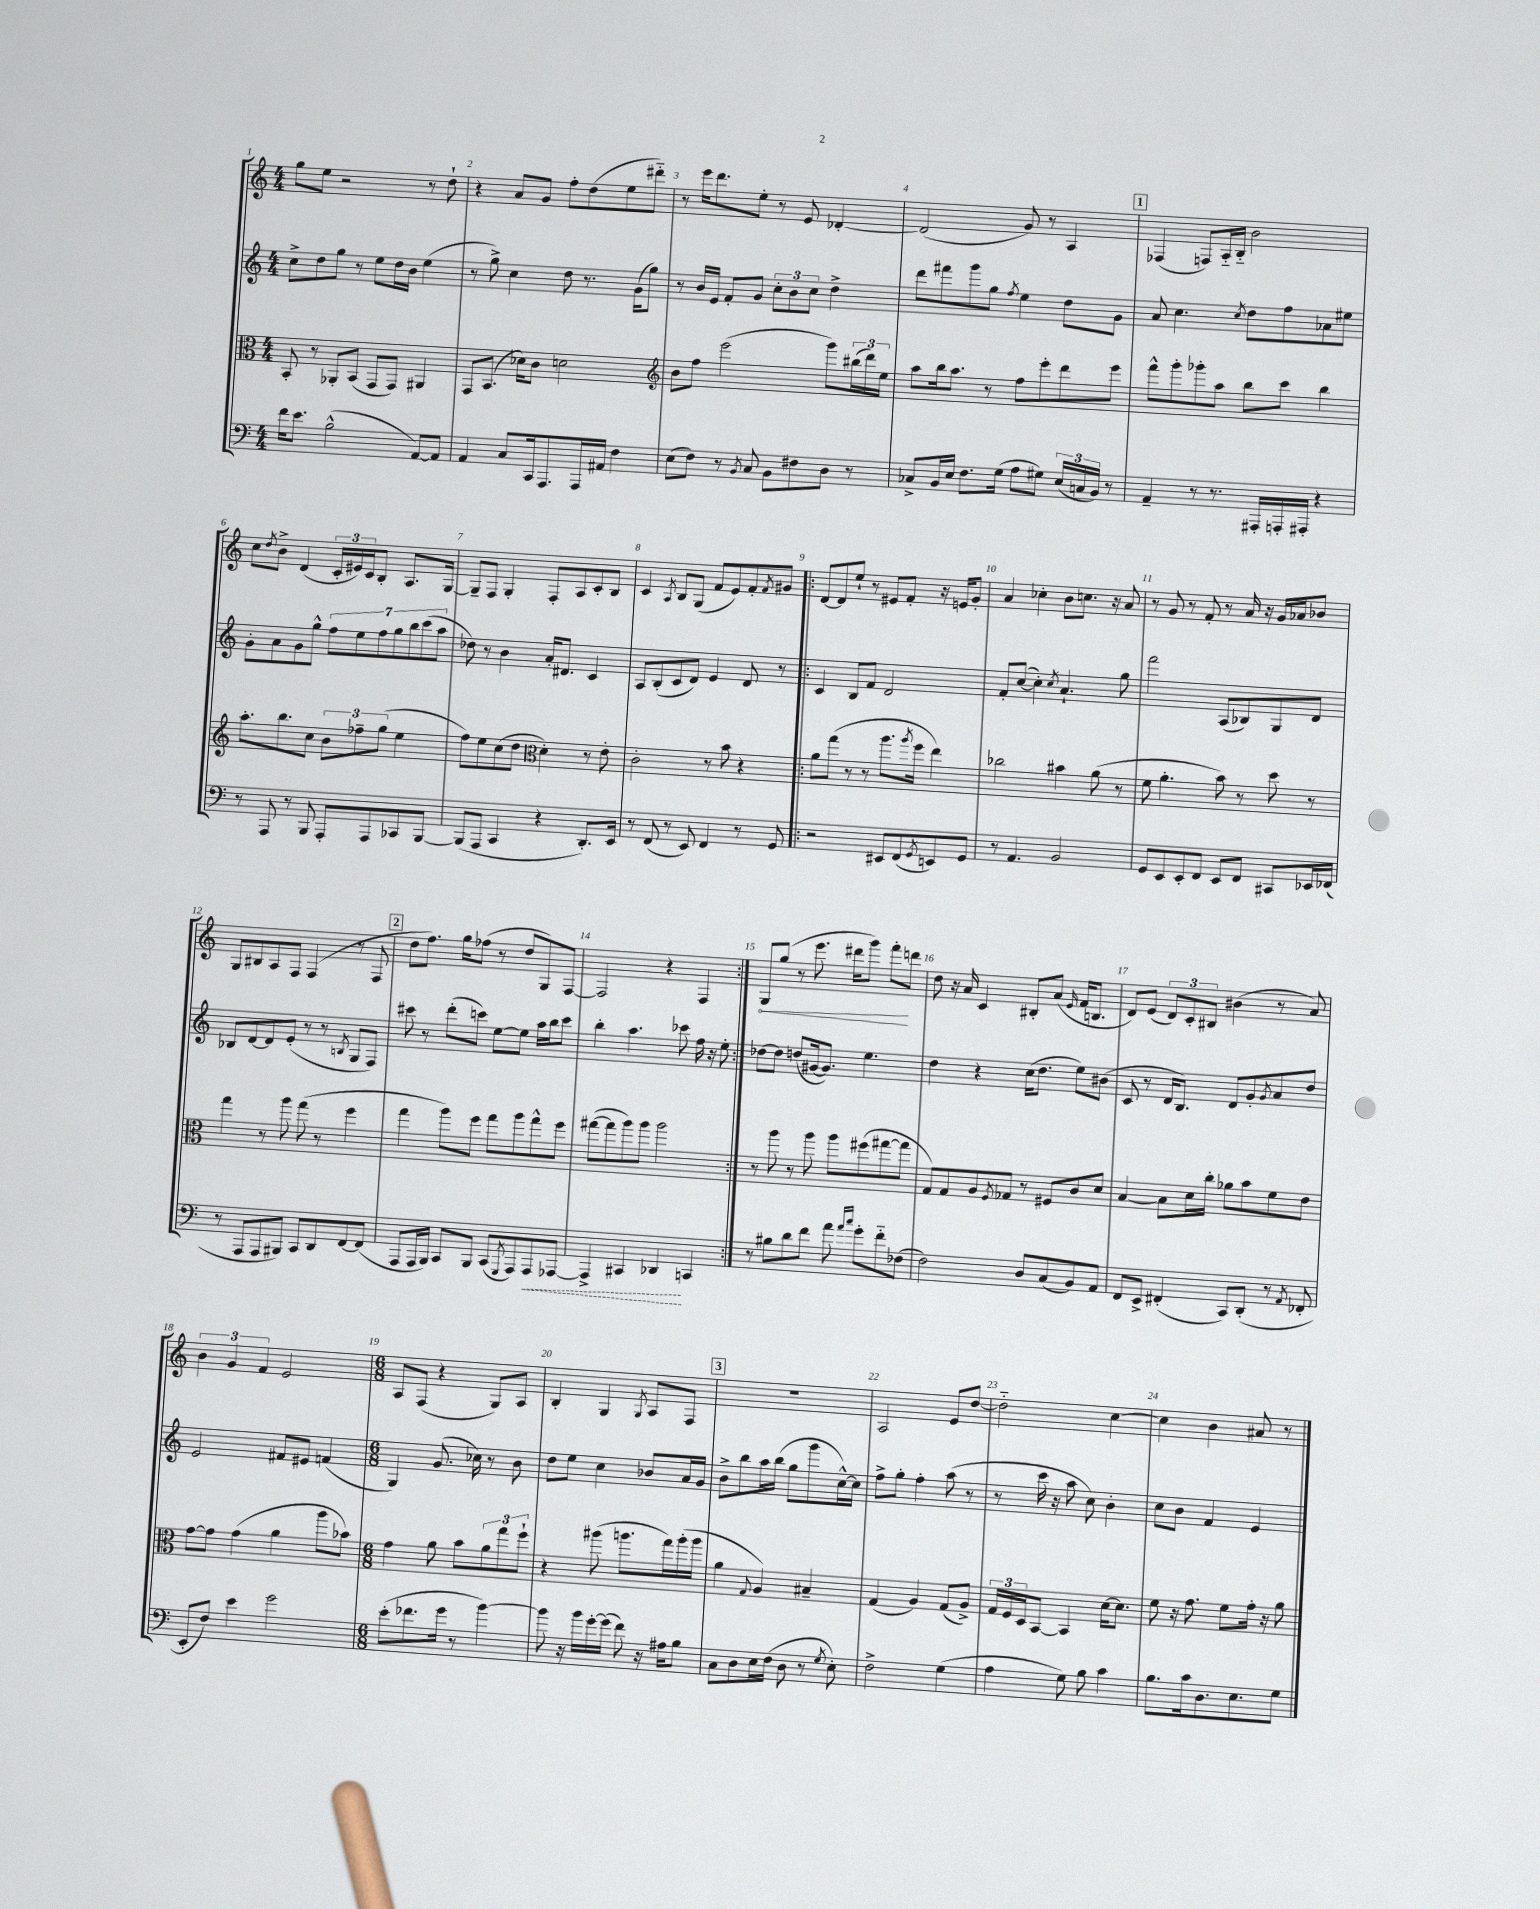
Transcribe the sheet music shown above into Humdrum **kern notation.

**kern	**dynam	**kern	**kern	**kern	**dynam
*part4	*part4	*part3	*part2	*part1	*part1
*staff4	*staff4	*staff3	*staff2	*staff1	*staff1
*clefF4	*	*clefC3	*clefG2	*clefG2	*
*k[]	*	*k[]	*k[]	*k[]	*
*M4/4	*	*M4/4	*M4/4	*M4/4	*
=1	=1	=1	=1	=1	=1
16f\KL	.	8BB'/	8cc^\L	8gg\L	.
8.e\J	.	.	.	.	.
.	.	8r	8dd\	8ee\J	.
(2B^^\	.	8AA-X'/L	8gg\J	2r	.
.	.	(8BB/J	8r	.	.
.	.	8GG/L	8ee\L	.	.
.	.	8GG/J)	16dd\L	.	.
.	.	.	16b\JJ	.	.
[8AA/L)	.	4AA#X/	(4ee\	8r	.
8AA/J]	.	.	.	8dd`\	.
=2	=2	=2	=2	=2	=2
4AA/	.	8GG/L	8r	4r	.
.	.	(8.BB/J	8gg^\)	.	.
8C/L	.	.	4cc\	8a/L	.
.	.	16d-X\KL)	.	.	.
16CC/k	.	8c\J	.	8g/J	.
8.AAA/	.	.	.	.	.
.	.	2dn\	8dd\	8ff'\L	.
16AAA/L	.	.	8.r	(8dd\	.
16AA#X/JJ	.	.	.	.	.
4F\	.	.	.	8ee\	.
.	.	.	(16g\KL	.	.
.	.	.	8gg\J)	8ddd#X\J)	.
=3	=3	=3	=3	=3	=3
*	*	*clefG2	*	*	*
(8E\L	.	8b\L	8r	8r	.
8F\J)	.	8ff\J	16b/LL	16eee\KL	.
.	.	.	16e/JJ	8.ddd\	.
8r	.	(2eee\	8f'/L	.	.
8qBB/	.	.	.	.	.
8C/	.	.	8g/J	8ee'\J	.
8BB\L	.	.	12cc'\L	8r	.
.	.	.	12b\	.	.
8F#X\	.	.	.	8e/	.
.	.	.	12cc\J	.	.
8D\J	.	8ggg\L)	4dd^\	[4d-X'/	.
8r	.	(24bb#X\L	.	.	.
.	.	24ddd\)	.	.	.
.	.	24ee\JJ	.	.	.
=4	=4	=4	=4	=4	=4
8C-X^/L	.	8aa\L	8ddd\L	(2d-/]	.
16BB/L	.	16bb\k	8fff#X\	.	.
16E/JJ	.	8.aa\J	.	.	.
8.F\L	.	.	8ggg\	.	.
.	.	8r	8gg\J	.	.
(16G\Jk	.	.	.	.	.
.	.	.	8qff/	.	.
8A\L	.	8ff\L	4ee\	8g/)	.
8G#X\J)	.	8eee'\	.	8r	.
(24E/LL	.	8ddd\	8dd\L	4A/	.
24Cn/	.	.	.	.	.
24BB/JJ)	.	.	.	.	.
8r	.	8eee\J	8g\J	.	.
!!LO:REH:place=s1:t=1
=5	=5	=5	=5	=5	=5
4AA~/	.	8fff^^\L	8a/	(4F-X/	.
.	.	8ggg'\	4.cc\	.	.
8r	.	8ggg-X'\	.	8Fn/L)	.
8.r	.	8aa\J	.	16A/L	.
.	.	.	.	16B/JJ	.
.	.	.	8qcc/	.	.
.	.	8bb\L	8dd\L	2b\	.
16AAA#X'/LL	.	.	.	.	.
16AAAn'/	.	8ccc\J	8ff\	.	.
16AAA#X'/JJ	.	.	.	.	.
4r	.	4bb\	8a-X\	.	.
.	.	.	8ee#X\J	.	.
!!LO:LB:g=z
=6	=6	=6	=6	=6	=6
8r	.	8.aa'\L	8g'\L	8cc\L	.
.	.	.	.	8qdd/	.
8AAA/	.	.	8a\	8b^\J	.
.	.	8.bb\	.	.	.
8r	.	.	8g\	(4d/	.
8BBB/	.	8cc\J	8gg^^\J	.	.
8AAA'/L	.	12b\L	14ff\L	24c'/LL	.
.	.	.	.	24e#X/)	.
.	.	.	14ee\	.	.
.	.	12ff-X~\	.	24c/J	.
8AAA/	.	.	.	8B'/J	.
.	.	.	14ff\	.	.
.	.	(12gg\J	.	.	.
.	.	.	14gg\	.	.
8CC-X/	.	4ee\	.	8.A/L	.
.	.	.	14bb\	.	.
.	.	.	(14ccc\	.	.
[8BBB/J	.	.	.	.	.
.	.	.	14aa\J	.	.
.	.	.	.	[16G/Jk	.
=7	=7	=7	=7	=7	=7
(8BBB/L]	.	8ff\L)	8dd-X\)	8G~/L]	.
8AAA/J	.	8ee\	8r	8F/J	.
4CC/	.	(8cc\	4b\	4G'/	.
.	.	8dd\J	.	.	.
*	*	*clefC3	*	*	*
4r	.	4d'\)	16a'/KL	8F'/L	.
.	.	.	8.d#X/J	.	.
.	.	.	.	8A/	.
8.DD'/L)	.	8r	4c/	8c'/	.
.	.	8e'\	.	8B/J	.
16EE/Jk	.	.	.	.	.
=8	=8	=8	=8	=8	=8
8r	.	2c'\	8A/L	4c/	.
(8FF/	.	.	(8B'/	.	.
.	.	.	.	8qA/	.
8r	.	.	8c/	8B/L	.
8EE/)	.	.	8d/J)	(8G/J	.
4FF/	.	8r	4e/	8f/L	.
.	.	8b\	.	8e/)	.
8r	.	4r	8d/	8f'/	.
.	.	.	.	8qf/	.
8GG/	.	.	8r	8g#X/J	.
=9!|:	=9!|:	=9!|:	=9!|:	=9!|:	=9!|:
2r	.	8a\L	4c/	[8d/L	.
.	.	(8gg\J	.	8d/]	.
.	.	8r	8B/L	8ee`/J	.
.	.	8r	8f/J	8r	.
8EE#X/L	.	8.aa\L	2d/	8e#X/L	.
(8FF/	.	.	.	8f'/J	.
.	.	8qaa/	.	.	.
.	.	16ff\Jk	.	.	.
8qGG/	.	.	.	.	.
8EEn/)	.	4ee\)	.	16r	.
.	.	.	.	16en/KL	.
8GG/J	.	.	.	8g'/J	.
=10	=10	=10	=10	=10	=10
8r	.	2cc-X\	8f'/L	4a/	.
4.AA/	.	.	([8cc/J	.	.
.	.	.	4cc'\])	4cc-X'\	.
.	.	.	8qcc/	.	.
2BB/	.	4b#X\	4.a`/	8b\L	.
.	.	.	.	8.ccn\J	.
.	.	(8a\	.	.	.
.	.	.	.	16r	.
.	.	8r	8gg\	8a/	.
=11	=11	=11	=11	=11	=11
8GG/L	.	8f\	2fff\	8r	.
8EE/	.	4.a'\	.	8g/	.
8EE'/	.	.	.	8r	.
8FF/J	.	.	.	8f'/	.
8EE/L	.	8b\)	(8A/L	8r	.
8FF/J	.	8r	8B-X/)	16a/	.
.	.	.	.	16r	.
8CC#X/L	.	8dd\	8G/	16g/LL	.
.	.	.	.	16a-X/J	.
16EE-X/L	.	8r	8d/J	8b-X/J	.
(16FF-X/JJ	.	.	.	.	.
!!LO:LB:g=z
=12	=12	=12	=12	=12	=12
8r	.	4gg\	8B-X/L	8G/L	.
8AAA/L	.	.	[8d/	8B#X/	.
8AAA/	.	8r	8d/]	8A/	.
8BBB#X/J)	.	8aa\	(8e'/J	8F/J	.
8CC/L	.	(8gg\	8r	(4F/	.
8DD/	.	8r	8r	.	.
.	.	.	8qBn/	.	.
[8FF/	.	4ff\	8G/L	8r	.
(8FF/J]	.	.	8F/J)	8F/	.
!!LO:REH:place=s1:t=2
=13	=13	=13	=13	=13	=13
8AAA/L	.	4gg\	8ccc#X\	8dd\L	.
16AAA/L	.	.	8r	8.ff\J)	.
16BBB/JJ)	.	.	.	.	.
8CC/L	.	8aa\L)	(8ddd'\L	.	.
.	.	.	.	16gg\KL	.
8BBB/J	.	8ff\J	8cccn\J)	(8ff-X\J	.
(8CC/L	.	8gg\L	[8ee\L	8r	.
8qGGG/	.	.	.	.	.
8AAA/)	.	8aa\	8ee\J]	8dd/L	.
!	!LO:HP:b	!	!	!	!
8AAA/	<	8gg^^\	16aa\LL	8G/)	.
.	.	.	16bb\J	.	.
[8AAA-X/J	.	8ff\J	8ccc\J	[8F/J	.
=14	=14	=14	=14	=14	=14
4AAA-^/]	.	([8gg#X\L	4bb'\	2F/]	.
.	.	8gg#\]	.	.	.
4CC#X/	.	8aa\)	4.aa\	.	.
.	.	8aa\J	.	.	.
4DD-X/	.	2aa\	.	4r	.
.	.	.	8ccc-X\	.	.
4CCn/	[	.	16ff\	4F/	.
.	.	.	16r	.	.
.	.	.	8ee'\	.	.
=15:|!	=15:|!	=15:|!	=15:|!	=15:|!	=15:|!
!	!	!	!	!	!LO:HP:b
8r	.	8r	[8dd-X\L	8G/L	<
8B#X\L	.	8aa\	8dd-\J]	(8gg/J	.
8d\	.	8r	(8ddn/L	8r	.
8f\J	.	8aa\	[16g#X/k	8.eee\	.
.	.	.	8.g#/J])	.	.
8a\	.	8aa\L	.	.	.
.	.	.	.	16ddd#X\KL	.
16qqa/LL	.	.	.	.	.
16qqcc/JJ	.	.	.	.	.
8g'\L	.	(8ff#X\	4.ee\	8ggg\J)	.
8f\	.	[8gg#X\	.	8fff'\L	.
(8F-X\J	.	8gg#\J]	.	8dddn\J	[
=16	=16	=16	=16	=16	=16
2F\)	.	8G/L)	4dd\	8dd\	.
.	.	8G/	.	16r	.
.	.	.	.	16a/	.
.	.	8A/	4r	4c/	.
.	.	8qF/	.	.	.
.	.	8G-X/J	.	.	.
8D/L	.	8r	(16cc\KL	8B#X'/L	.
.	.	.	8.dd\J	.	.
(8C/	.	8F#X/L	.	(8a/J	.
.	.	.	.	16qqe/	.
8BB/)	.	8c/	8ee\L)	16f/KL	.
.	.	.	.	8.Bn/J	.
8AA/J	.	8d/J	(8b#X\J	.	.
=17	=17	=17	=17	=17	=17
8FF/L	.	[4B/	8c/	8d/L)	.
8EE^/J	.	.	8r	(8e/J	.
(4FF#X'/	.	8B\L]	16d/KL	12d/L)	.
.	.	.	8.B/J)	.	.
.	.	.	.	12c'/	.
.	.	16d\L	.	.	.
.	.	.	.	12B#X/J	.
.	.	16cc'\JJ	.	.	.
8CC/L)	.	8a-X\L	8d/L	(4b#X\	.
(8DD'/J	.	8b\	8g'/	.	.
.	.	.	8qg/	.	.
8r	.	8f\	8a/	8r	.
8qAA/	.	.	.	.	.
8FF-X'/	.	8e\J	8dd/J	8a/)	.
!!LO:LB:g=z
=18	=18	=18	=18	=18	=18
8EE'/L	.	[8g\L	2e/	6b\	.
8F/J)	.	8g\J]	.	.	.
.	.	.	.	6g/	.
4e\	.	(4g\	.	.	.
.	.	.	.	6f/	.
2g\	.	4a\	8f#X/L	2e/	.
.	.	.	8e#X/J	.	.
.	.	8aa\L	(4fn/	.	.
.	.	8b-X\J)	.	.	.
=19	=19	=19	=19	=19	=19
*M6/8	*	*M6/8	*M6/8	*M6/8	*
(8e'\L	.	4g\	4G/)	8A/L	.
8.f-X\	.	.	.	(8F/J	.
.	.	8a\	(8.g/	4r	.
16g\Jk	.	.	.	.	.
8r	.	8b\L	.	.	.
.	.	.	16cc-X\)	.	.
[4b\)	.	12a\	8r	8G/L)	.
.	.	12gg\	.	.	.
.	.	.	8b\	8A/J	.
.	.	12ff`\J	.	.	.
=20	=20	=20	=20	=20	=20
8b\]	.	4r	8dd\L	4B'/	.
16r	.	.	8ee\J	.	.
16b\LL	.	.	.	.	.
[16g'\	.	(8aa#X\	4cc\	4G/	.
(16g\JJ]	.	.	.	.	.
8f\)	.	8.aan\L	.	.	.
.	.	.	.	8qG/	.
16r	.	.	8b-X/L	8A/L	.
16A#X\KL	.	16gg\L)	.	.	.
8B\J	.	(16aa'\	16a/L	8F/J	.
.	.	16aa\JJ	16g/JJ	.	.
!!LO:REH:place=s1:t=3
=21	=21	=21	=21	=21	=21
8C\L	.	4a\	8b^\L	2.r	.
8D\	.	.	8bb\	.	.
.	.	8qqG/	.	.	.
16E\L	.	4A/)	16aa\L	.	.
(16F\JJ	.	.	(16bb\JJ	.	.
8D\	.	.	8gg\L	.	.
8r	.	4B#X~/	8ggg\	.	.
8qG/	.	.	.	.	.
8E'\)	.	.	[16cc^^\L)	.	.
.	.	.	16cc\JJ]	.	.
=22	=22	=22	=22	=22	=22
2F^\	.	(4G/	8ff^\L	2A/	.
.	.	.	8gg'\J	.	.
.	.	4A/)	4ff'\	.	.
(4G\	.	(8G/L	(8aa\	8e/L	.
.	.	8A^/J)	8r	[8dd/J	.
=23	=23	=23	=23	=23	=23
4A\	.	24G/LL	8r	2dd\]	.
.	.	24F/	.	.	.
.	.	24D/J	.	.	.
.	.	[8BB/J	16ccc\	.	.
.	.	.	16r	.	.
8G\)	.	4BB/]	8aa\	.	.
8B\	.	.	8cc\)	.	.
4c\	.	[16d\KL	4b'\	[4cc\	.
.	.	8.d\J]	.	.	.
=24	=24	=24	=24	=24	=24
8.B\L	.	8f\	8cc\L	4cc\]	.
.	.	16r	8b\J	.	.
16c\k	.	8.g\	.	.	.
8.D\	.	.	4f/	4b\	.
.	.	8f\L	.	.	.
8.E\	.	.	.	.	.
.	.	16g'\Jk	4e/	8a#X/	.
.	.	16r	.	.	.
8G\J	.	8a\	.	8r	.
==	==	==	==	==	==
*-	*-	*-	*-	*-	*-
